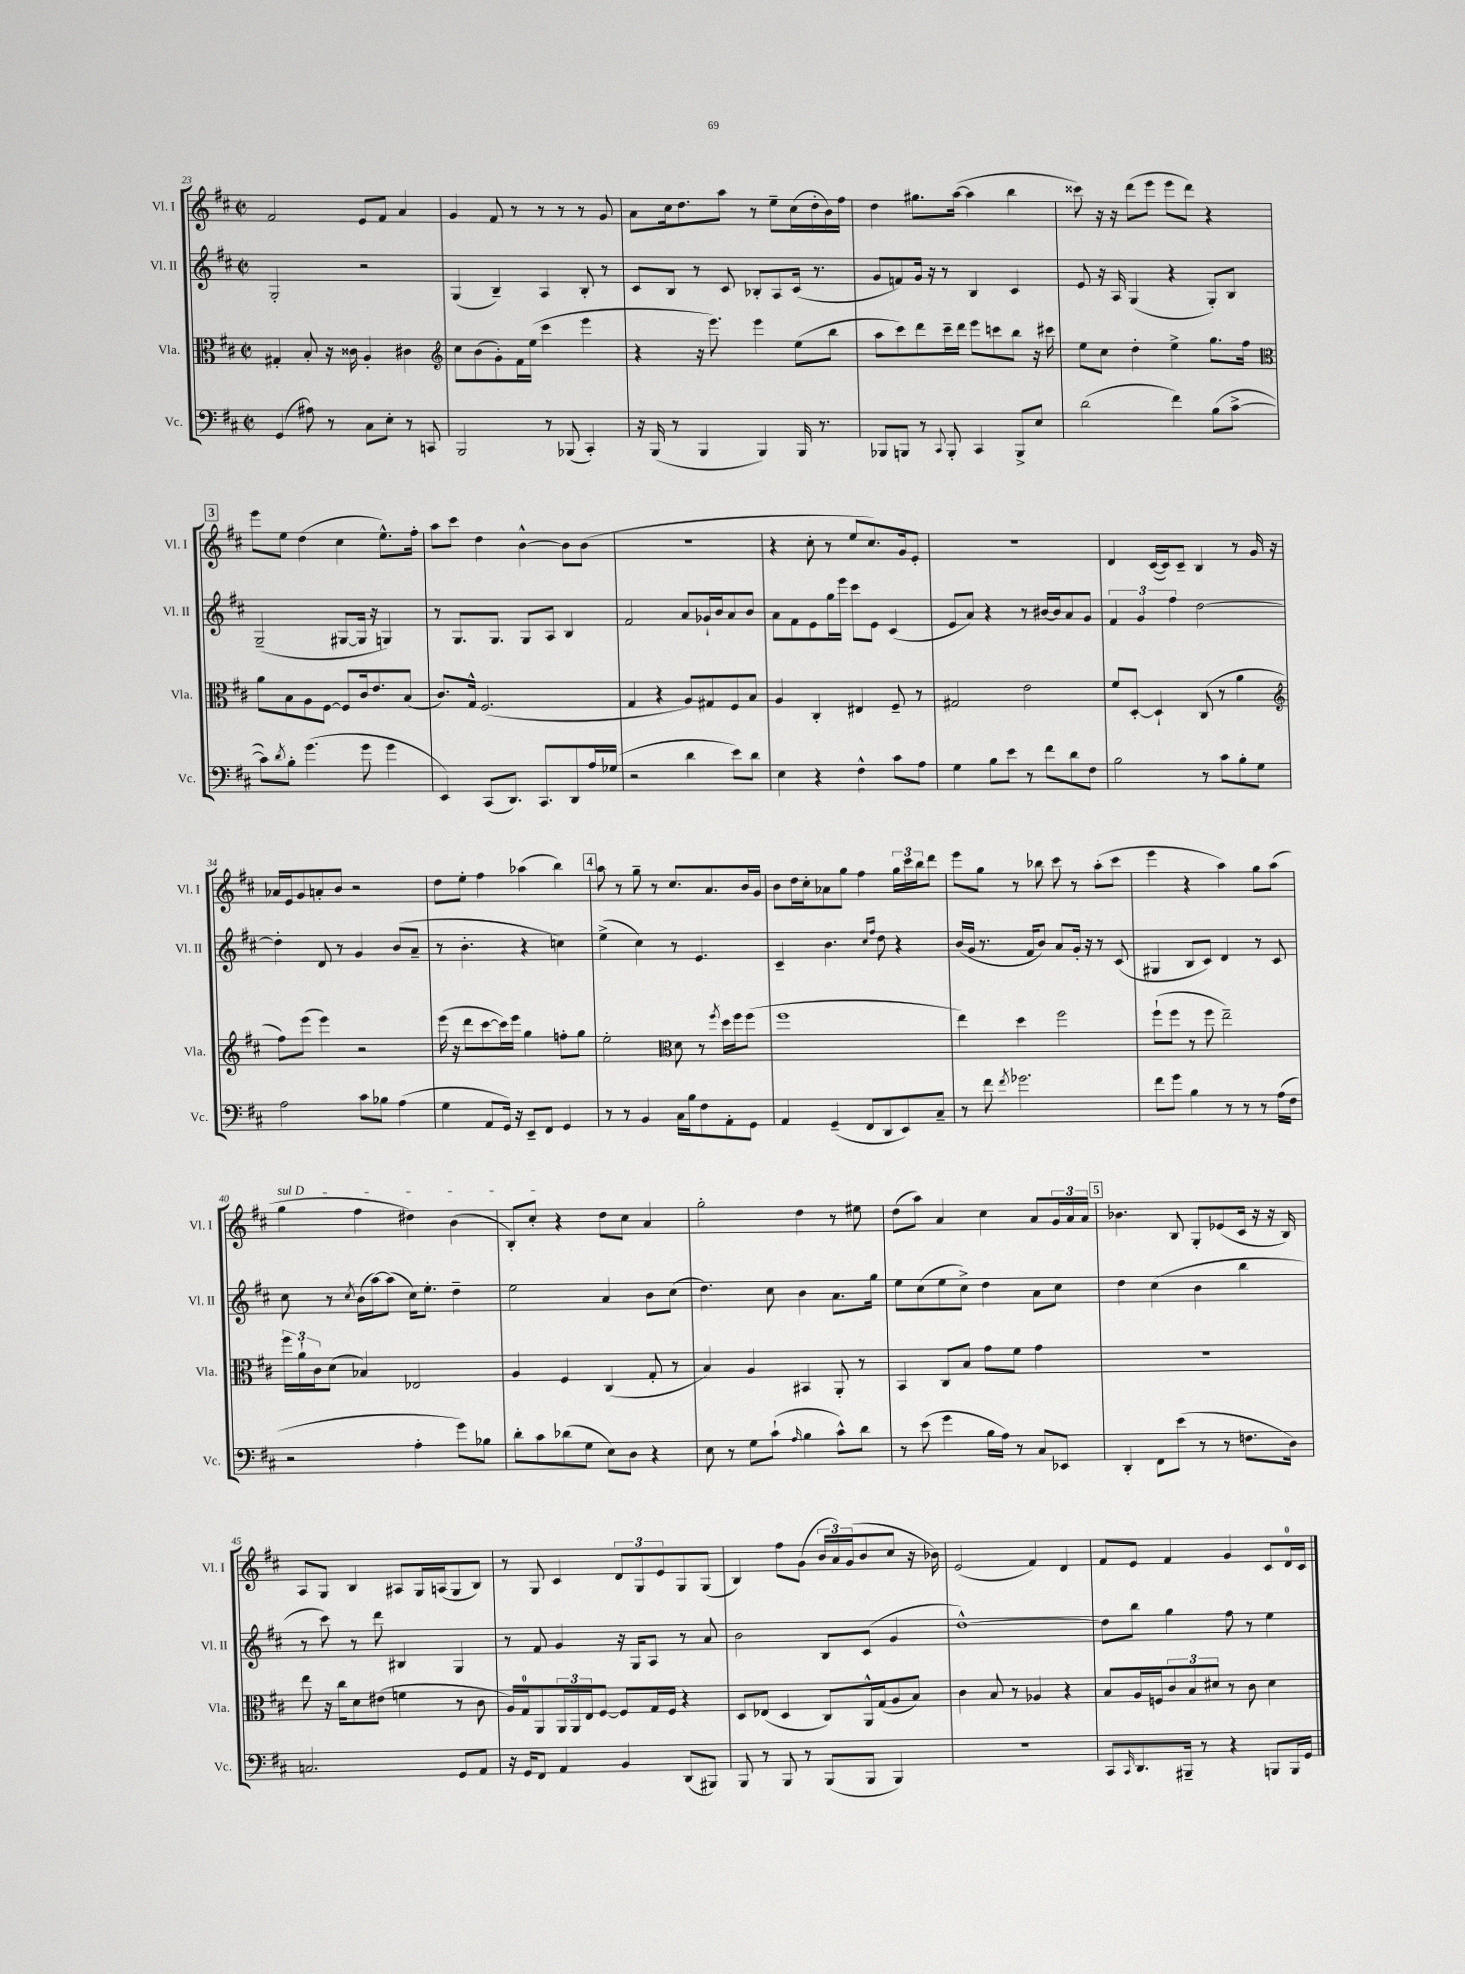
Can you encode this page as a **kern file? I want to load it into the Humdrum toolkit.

**kern	**kern	**kern	**kern
*staff4	*staff3	*staff2	*staff1
*clefF4	*clefC3	*clefG2	*clefG2
*k[f#c#]	*k[f#c#]	*k[f#c#]	*k[f#c#]
*M2/2	*M2/2	*M2/2	*M2/2
*met(c|)	*met(c|)	*met(c|)	*met(c|)
(4GG/	4G#'/	2G'/	2f#/
8A#\)	8B'/	.	.
8r	16r	.	.
.	16c##\	.	.
8C#\L	4A'/	2r	8e/L
8E'\J	.	.	8f#/J
8r	4c#\	.	4a/
8CC/	.	.	.
=	=	=	=
*	*clefG2	*	*
2BBB/	8cc#\L	(4G/	4g/
.	(8b\	.	.
.	8g'\)	4B~/)	8f#/
.	16f#\L	.	8r
.	(16ee\JJ	.	.
8r	4ccc#\	4A/	8r
(8BBB-/	.	.	8r
4CC#'/)	4eee\	8B'/	8r
.	.	8r	8g/
=	=	=	=
16r	4r	8c#/L	8a\L
(16BBB/	.	.	.
8r	.	8B/J	16cc#\k
.	.	.	8.dd\
4BBB/	16r	8r	.
.	8.eee\)	.	.
.	.	8c#/	8aa\J
4BBB/)	4eee\	8B-'/L	8r
.	.	8A/	8ee~\L
16BBB/	(8ee\L	(16c#/Jk	(16cc#\L
8.r	.	8.r	16dd'\
.	8bb\J	.	16b\)
.	.	.	16ff#\JJ
=	=	=	=
8BBB-/L	8aa\L	8g/L	4dd\
8BBB/J	8ccc#\)	8f/)	.
8r	8ddd\	16g/Jk	8.gg#\L
.	.	16r	.
8qqCC#/	.	.	.
8BBB'/	16ccc#~\L	8r	.
.	16ddd\JJ	.	([16aa\Jk
4CC#/	8eee\L	4B/	4aa\]
.	8ccc\	.	.
8BBB^/L	8bb\J	4c#/	4bb\
8E/J	16r	.	.
.	16ccc#\	.	.
=	=	=	=
(2d\	8ee\L	8e/	8ccc##\)
.	8cc#\J	16r	16r
.	.	16A/	16r
.	4dd'\	(4G/	(8ddd\L
.	.	.	8eee\J
4f#\)	4ee^\	4r	8eee\L
.	.	.	8ddd\J)
(8B\L	8.gg\L	8G'/L)	4r
[8c#^\J	.	8B/J	.
.	16ff#\Jk	.	.
=	=	=	=
*	*clefC3	*	*
8c#\]L)	8a\L	(2G~/	8eee\L
8qd/	.	.	.
8B'\J	8B\	.	8ee\J
(4.g\	8A\	.	(4dd\
.	[8F#\J	.	.
.	8F#/]L	[8G#/L	4cc#\
8g\	16c#/k	16G#/]Jk	.
.	8.e/	16r	.
4g\	.	4G/)	8.ee^^\L)
.	(8B/J	.	.
.	.	.	16ff#'\Jk
=	=	=	=
4EE/)	8.c#/L)	8r	8aa\L
.	.	8.G/L	8ccc#\J
.	16G^^/Jk	.	.
(8CC#/L	(2.F#/	.	4dd\
.	.	8.G/J	.
8.DD/J)	.	.	.
.	.	8G/L	[4b^^\
8.CC#/L	.	.	.
.	.	8A/J	.
8DD/	.	4B/	8b\]L
16A/L	.	.	(8b\J
(16G-/JJ	.	.	.
=	=	=	=
2r	4G/	2f#/	1r
.	4r	.	.
4d\	8A/L)	8a/L	.
.	8G#/	16g-`/L	.
.	.	16b/J	.
8e\L)	8F#/	8a/	.
8d\J	8B/J	8b/J	.
=	=	=	=
4E\	4A/	8a\L	4r
.	.	8f#\	.
4r	4C#'/	8e\	8cc#'\
.	.	16gg\L	8r
.	.	16eee\JJ	.
4F#^^\	4E#/	8ccc#\L	8ee/L
.	.	8e\J	8.cc#/)
8c#\L	8F#~/	(4c#/	.
.	.	.	16g/k
8A\J	8r	.	8e'/J
=	=	=	=
4G\	2G#/	8e/L	1r
.	.	8a/J)	.
8B\L	.	4r	.
8e\J	.	.	.
8r	2e\	8r	.
8f#\L	.	[16b#/LL	.
.	.	16b#/]J	.
8d\	.	8a/	.
8F#\J	.	8g/J	.
=	=	=	=
2B\	8f#/L	6f#/	4d/
.	[8D'/J	.	.
.	.	6g/	.
.	4D`/]	.	([16c#/LL
.	.	.	16c#/]J)
.	.	6ff#\	.
.	.	.	8c#~/J
8r	(8C#/	[2dd\	4B/
8c#\L	8r	.	.
8B'\	4a\	.	8r
8G\J	.	.	16g/
.	.	.	16r
=	=	=	=
*	*clefG2	*	*
2A\	8ff#\L)	4dd'\]	16a-/LL
.	.	.	16e/J
.	(8eee\J	.	8g/
.	4eee\)	8d/	8a'/
.	.	8r	8b/J
8c#\L	2r	4g/	2r
8B-\J	.	.	.
(4A\	.	(8b/L	.
.	.	8a~/J	.
=	=	=	=
4G\	(16eee\	8r	8dd\L
.	16r	.	.
.	8ddd\L	4.b'\	8ee'\J
8AA/L	[8ccc#\	.	4ff#\
16GG/Jk)	16ccc#\]L)	.	.
16r	16eee\JJ	.	.
8EE~/L	4gg\	4r	(4aa-\
8FF#/J	.	.	.
4GG/	8ff'\L	4cc\)	4bb\)
.	8gg\J	.	.
=	=	=	=
8r	2ee'\	(4ee^\	8aa\
8r	.	.	8r
4BB/	.	4cc#\)	8gg~\
.	.	.	8r
*	*clefC3	*	*
16C#\LL	8d\	8r	8.cc#/L
16B\J	.	.	.
8F#\	8r	4.e/	.
.	.	.	8.a/
.	8qff#/	.	.
8AA'\	16dd\LL	.	.
.	16ff#\J	.	.
8GG\J	(8ff#\J	.	16b/L
.	.	.	16g/JJ
=	=	=	=
4AA/	1ff#	4c#~/	8b\L
.	.	.	16dd\L
.	.	.	16cc#'\J
(4GG~/	.	4.b\	8a-\
.	.	.	8gg\J
8FF#/L	.	.	4ff#\
.	.	16qqcc#/LL	.
.	.	16qqff#/JJ	.
8DD/	.	8dd\	.
8EE/)	.	4r	24gg\LL
.	.	.	24ccc#\
.	.	.	24bb\J
8C#~/J	.	.	8ddd\J
=	=	=	=
8r	4ee\)	(16b/LL	8eee\L
.	.	16g/JJ	.
8f#\	.	8.r	8gg\J
8qf#/	.	.	.
2.g-\	4dd\	.	8r
.	.	16f#/LK	.
.	.	8b/J)	8bb-\
.	2ff#\	8a/L	8ccc#\
.	.	16g'/Jk	8r
.	.	16r	.
.	.	8r	(8aa'\L
.	.	(8c#/	8ccc#\J
=	=	=	=
8f#\L	(8ff#`\L	4G#/	4eee\
8g\J	8ff#\J	.	.
4B\	8r	8B/L	4r
.	8ff#\	8c#/J)	.
8r	2ee~\)	4d/	4aa\)
8r	.	.	.
8r	.	8r	8gg\L
(16A\LL	.	8c#/	(8aa\J
16F#\JJ	.	.	.
=	=	=	=
2r	24ff#\LL	8cc#\	4gg\
.	24a`\	.	.
.	24c#\J	.	.
.	(8d\J	8r	.
.	.	8qcc#/	.
.	4B-/)	(16b\LL	4ff#\
.	.	[16aa\J)	.
.	.	(8aa\]J	.
4A'\	2E-/	16cc#\LK)	4dd#\)
.	.	8.ee'\J	.
8g\L)	.	4dd~\	(4b\
8B-\J	.	.	.
=	=	=	=
8d'\L	4A/	2ee\	8B'/L)
8c#\	.	.	8cc#'/J
(8d-\	4F#/	.	4r
8G\J	.	.	.
8E\L)	(4C#/	4a/	8dd\L
8D\J	.	.	8cc#\J
4r	8G'/	8b\L	4a/
.	8r	(8cc#\J	.
=	=	=	=
8E\	4B/)	4.dd\)	2gg'\
8r	.	.	.
8G\L	4A/	.	.
(8c#`\J	.	8cc#\	.
16qqA/	.	.	.
4B\	4BB#/	4b\	4dd\
8c#^^\L)	8AA'/	8.a\L	8r
8d\J	8r	.	8ee#\
.	.	16gg\Jk	.
=	=	=	=
8r	4BB/	8ee\L	(8dd\L
(8e\	.	(8cc#\	8aa\J)
4g\	8C#/L	8ee\	4a/
.	8B/J	8cc#^\J)	.
16B\LL	8g\L	4dd\	4cc#\
16A\JJ)	.	.	.
8r	8f#\J	.	.
8C#/L	4g\	8a\L	8a/L
8EE-/J	.	8cc#\J	24g/L
.	.	.	24a/
.	.	.	24a/JJ
=	=	=	=
4DD'/	1r	4dd\	4.b-\
8FF#\L	.	(4cc#\	.
(8e\J	.	.	8B/
8r	.	4b\	8G'/L
8r	.	.	(8e-/
8.F\L	.	4bb\	16c#/Jk
.	.	.	16r
.	.	.	16r
16D\Jk)	.	.	16B/)
=	=	=	=
2.C/	8ee\	8r	8A/L
.	16r	8ccc#\)	8G/J
.	16cc#\LK	.	.
.	8d\	8r	4B/
.	(8e#\J	8ddd\	.
.	4f\	4B#/	8A#/L
.	.	.	16G/L
.	.	.	(16A/J
8GG/L	8r	4G/	8G/
8AA/J	8c#\	.	8B/J)
=	=	=	=
16r	16A/LL)	8r	8r
16GG/LK	16G/J	.	.
8FF#/J	8AA/	8f#/	8G/
4AA/	24AA/L	4g/	4c#/
.	24AA/	.	.
.	24E/J	.	.
.	[8F#/J	.	.
4BB/	8F#/]L	16r	12d/L
.	.	16G/LK	.
.	.	.	12G/
.	16G/L	8A/J	.
.	.	.	12e/
.	16F#/JJ	.	.
(8DD/L	4r	8r	8G/
8BBB#/J)	.	8a/	(8G/J
=	=	=	=
8BBB/	8D/L	2b\	4B/)
8r	(8E-/J	.	.
8BBB/	4D/	.	8ff#\L
8r	.	.	(8g\J
(8BBB/L	8C#/L)	8B/L	24b/LL
.	.	.	24a/)
.	.	.	(24g/J
8BBB/J	16AA^^/L	(8c#/J	8b/
.	(16G/J	.	.
4BBB/)	8A/	4g/	8cc#/J
.	8B/J)	.	16r
.	.	.	16b-\)
=	=	=	=
1r	4c#\	[1dd^^)	(2e/
.	8B/	.	.
.	8r	.	.
.	4A-/	.	4f#/)
.	4r	.	4d/
=	=	=	=
8CC#/L	8B/L	8dd\]L	8f#/L
16qqCC#/	.	.	.
8.DD/	16A/L	8bb\J	8e/J
.	16F/J	.	.
.	12c#/	4gg\	4f#/
16BBB#~/Jk	.	.	.
.	12B/	.	.
8r	.	.	.
.	12d#/J	.	.
4r	8r	8ff#\	4g/
.	8c#\	8r	.
8BBB/L	4d#\	4ee\	8c#/L
16BBB/L	.	.	16d/L
16GG/JJ	.	.	16c#/JJ
==	==	==	==
*-	*-	*-	*-
